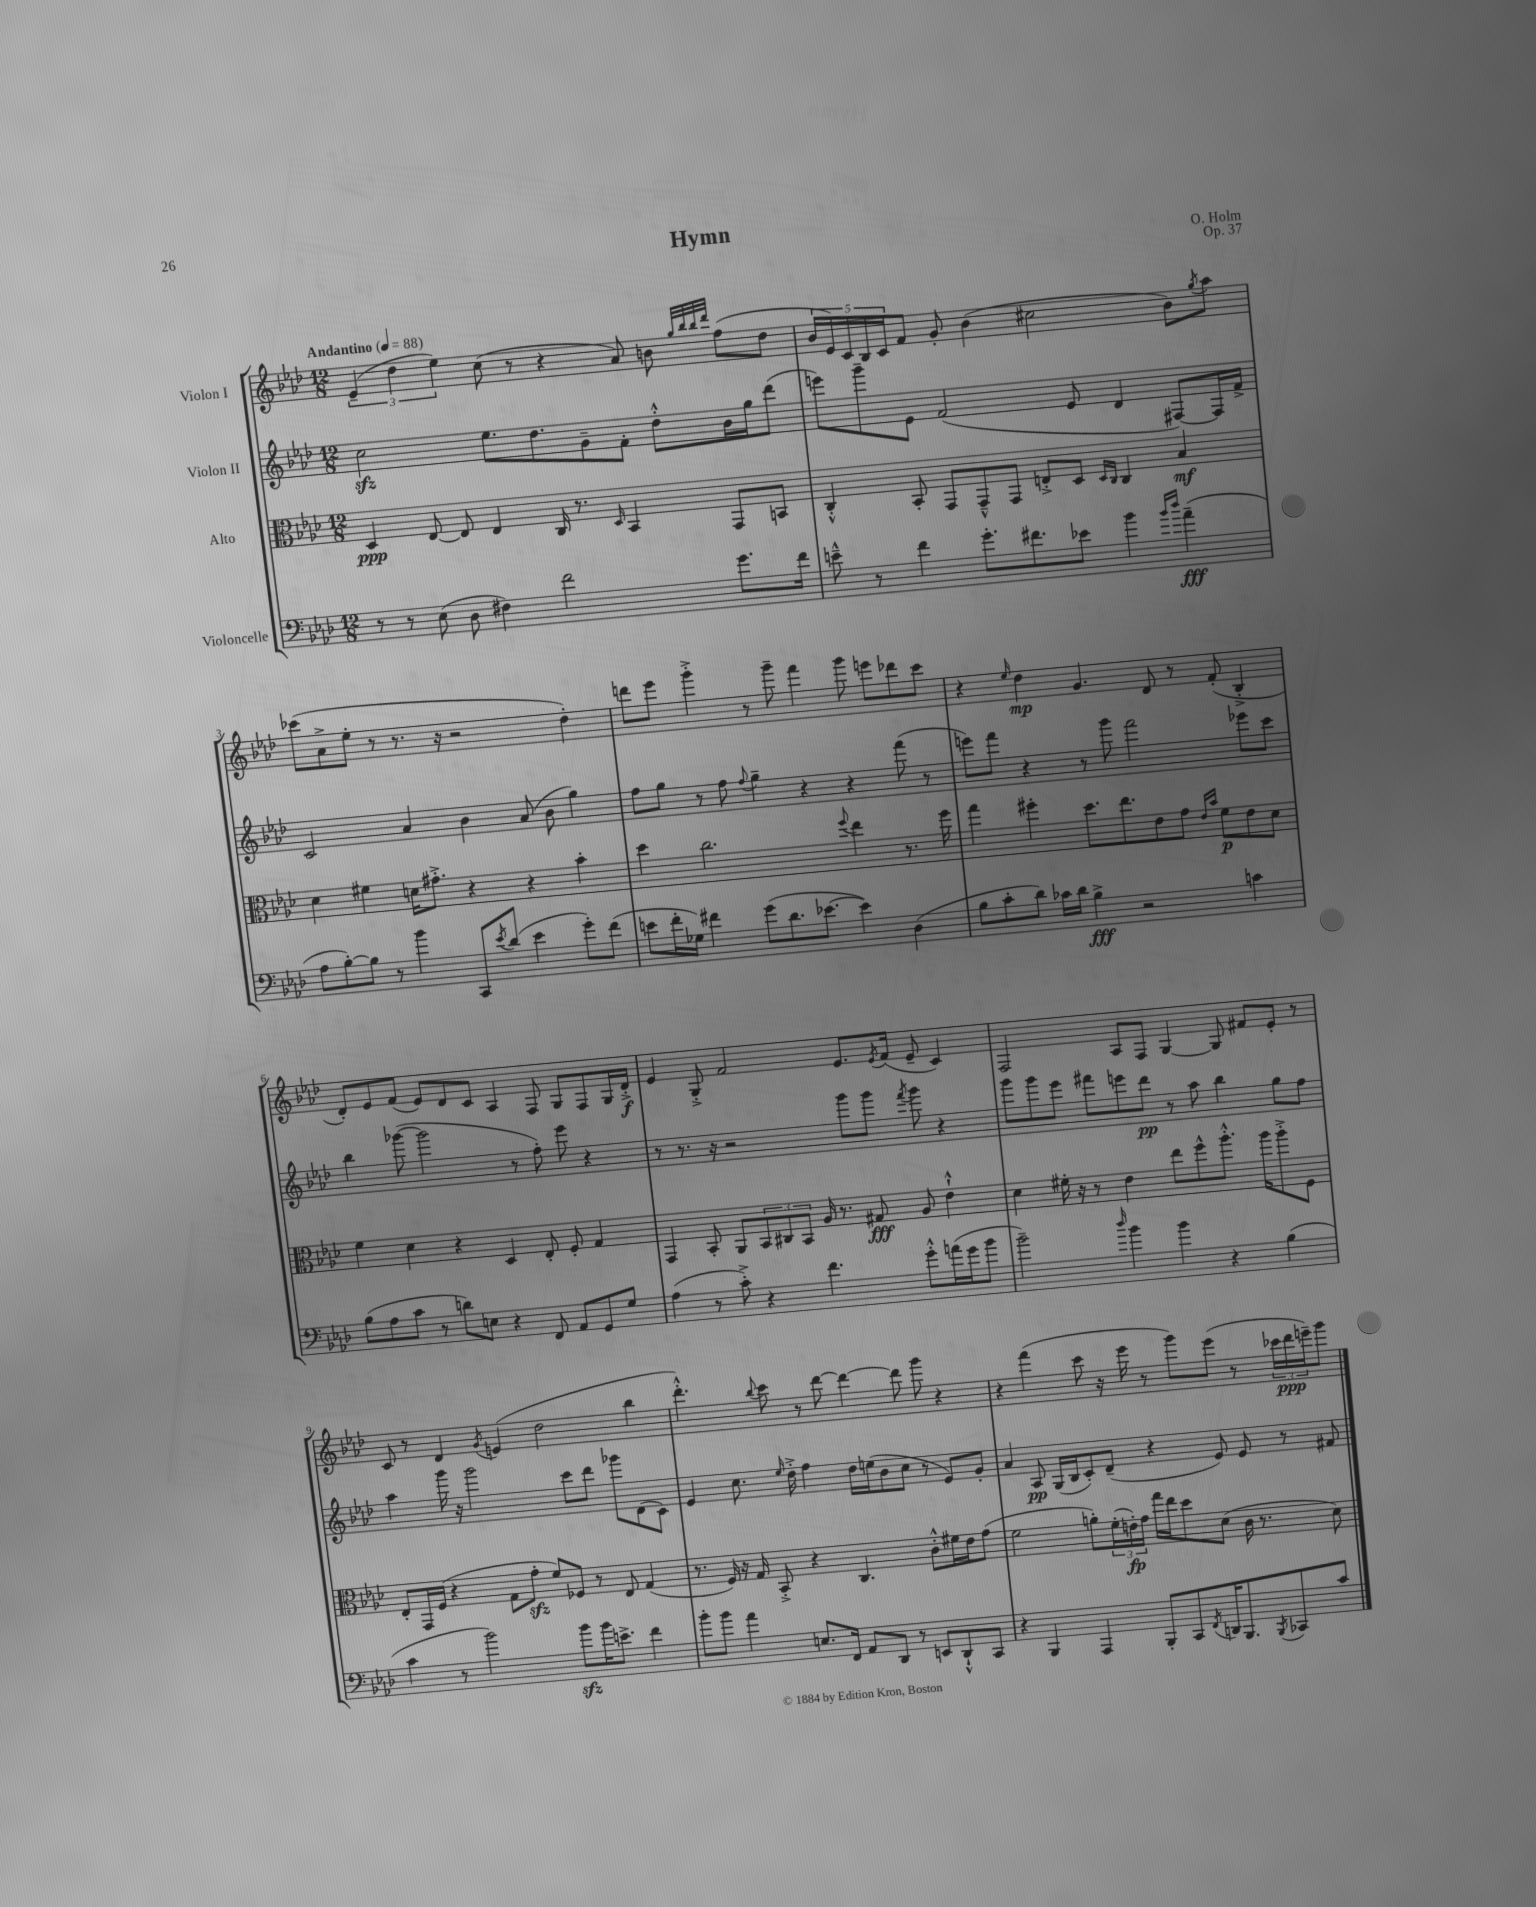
\header { title = "Hymn" composer = "O. Holm" opus = "Op. 37" }
<<
\new StaffGroup <<
\new Staff = "s0" \with { instrumentName = "Violon I" } {
    \clef treble \key aes \major \numericTimeSignature \time 12/8 \tempo "Andantino" 4 = 88
    \tuplet 3/2 { ees'4--( des''4 ees''4) } c''8( r8 r4 aes'8) b'8 \grace { g''32 bes''32 bes''32 des'''32 } f''8( des''8 |
    \tuplet 5/4 { bes'16 ees'16) c'16 bes16 c'16 } f'8 g'8-. bes'4( cis''2 bes'8) \acciaccatura { g''8 } aes''8 |
    ces'''8( aes'8-> ees''8-. r8 r8. r16 r2 des''4-.) |
    d'''8 ees'''8 g'''4-.-> r8 g'''8-- f'''4 g'''8 e'''8 des'''8 c'''8 |
    r4 \grace { ees''16 } des''4\mp g'4. des'8 r8 f'8-.( bes4-.-> |
    des'8-.) ees'8 f'8( ees'8) des'8 c'8 aes4 f8 g8 f8 g16 des'16-.->\f |
    ees'4 g8-.-> f'2 ees'8. \acciaccatura { ees'8 } f'16( ees'8-- c'4) |
    f2 aes8 f8 g4~ g8 fis'8 ees'8-. r8 |
    c'8 r8 des'4 \acciaccatura { g'8 } e'4( des''2 bes''4 |
    des'''4.-.-^) \appoggiatura { bes''8 } c'''8 r8 des'''8~ des'''4~ des'''8 g'''8 r4 |
    r4 f'''4( c'''8 r16 ees'''16 r8 g'''8) ees'''8( r8 \tuplet 3/2 { ces'''16 des'''16\ppp e'''16--) } g'''8 \bar "|." |
}
\new Staff = "s1" \with { instrumentName = "Violon II" } {
    \clef treble \key aes \major \numericTimeSignature \time 12/8
    c''2\sfz ees''8. des''8. g'8-- f'8-. des''8-.-^ bes'16 g''16 des'''8( |
    e'''8) g'''8-- ees'8 f'2( ees'8 des'4 fis8~) fis16 f'16-> |
    c'2 aes'4 bes'4 aes'8( bes'8 g''4) |
    f''8 g''8 r8 f''8 \appoggiatura { f''8 } g''4-- r4 r4 f'''8( r8 |
    e'''8) f'''8 r4 r8 g'''8 f'''2 ees'''8 c'''8 |
    bes''4 ges'''8~( ges'''2 r8 f''8-.) ees'''8 r4 |
    r8 r8. r16 r2 g'''8 g'''8 \acciaccatura { f'''8 } g'''8 r4 |
    g'''8 g'''8 ees'''8 fis'''8 e'''8 des'''8\pp r8 aes''8 bes''4 g''8 f''8 |
    aes''4 g'''16 r16 g'''2 c'''8 des'''8 ges'''8 des'8( c'8) |
    ees'4 c''8. \grace { ees''16 } des''16-.-> f''4 des''16 e''16( bes'8 c''8 r8 ees'8) g'8-. |
    aes'4 aes8\pp g16( bes16 c'8-.) des'8--( r4 ees'8) ees'8 r8 fis'8 \bar "|." |
}
\new Staff = "s2" \with { instrumentName = "Alto" } {
    \clef alto \key aes \major \numericTimeSignature \time 12/8
    des4\ppp ees8~ ees8 ees4 c16 r8. \grace { des16 } bes,4 g,8 b,8 |
    c4-.-^ bes,8-. g,8 g,8---^ g,8 e8-.-> des8 \grace { des16 c16 } c4 bes4\mf |
    des'4 fis'4 d'16 gis'8.-.-> r4 r4 bes'4-. |
    des''4 c''2. \appoggiatura { f''8 } ees''4 r8. f''16 |
    g''4 fis''4-. des''8. ees''8. ees'8 g'8 \grace { ees'16 bes'16 } f'8\p ees'8 des'8 |
    f'4 des'4 r4 des4 ees8-. f8-. g4 |
    g,4 bes,8-. aes,8 \tuplet 3/2 { bes,8 cis8 bes,8 } aes16 r8. gis8\fff aes8 ees'4-!-^ |
    des'4 fis'16-. r16 r8 ees'4 ees''8 f''8-^ aes''8.-.-^ aes''16 aes''8-.-> f8 |
    ees8-. g,16 f16( r4 g8 g'8-.\sfz f'8) fes8 r8 ees8 g4( |
    r8. f16) r16 g16 bes,8-.-> r4 c4. c'8-.-^ fis'16 ees'16 g'8( |
    f'2 a'8-.) \tuplet 3/2 { f'16-.( e'16-.\fp) g'16 } g''16 ees''16 des''8 des'8( c'16 r8. des'8) \bar "|." |
}
\new Staff = "s3" \with { instrumentName = "Violoncelle" } {
    \clef bass \key aes \major \numericTimeSignature \time 12/8
    r8 r8 ees8( des8 fis4) f'2 g'8. f'16 |
    e'8---^ r8 f'4 g'8.-. fis'8. ees'8 bes'4 \grace { bes'16 des''16 } aes'4--\fff( |
    aes8 bes8~-.) bes8 r8 bes'4 c,8 \acciaccatura { ees'8 } des'8( ees'4 g'8-.) f'8( |
    e'8 f'16-. ges16) fis'4 g'8( des'8. ees'8.~ ees'4) des4( |
    bes8 c'8-. des'8) ces'16 des'16 bes4->\fff r2 c'4 |
    bes8( aes8 c'8 r8 d'8) e8 r4 f,8 aes,8 g,8 g8 |
    aes4( r8 c'8-.->) r4 f'4. g'8-.-^ a'16( g'16 bes'8 |
    bes'2--) \grace { des''16 } bes'4 bes'4 r4 bes4( |
    c'4 r8 bes'2) bes'8\sfz bes'16 e'8.-> f'4 |
    bes'8-. bes'8 aes'4 e8. f,16 aes,8 des,8 r8 e,8 des,8-!-^ c,8 |
    r4 bes,,4 aes,,4 bes,,8-. c,8 \acciaccatura { f,8 } d,16 bes,,8. \acciaccatura { bes,,8 } ces,8 c'8 \bar "|." |
}
>>
>>
